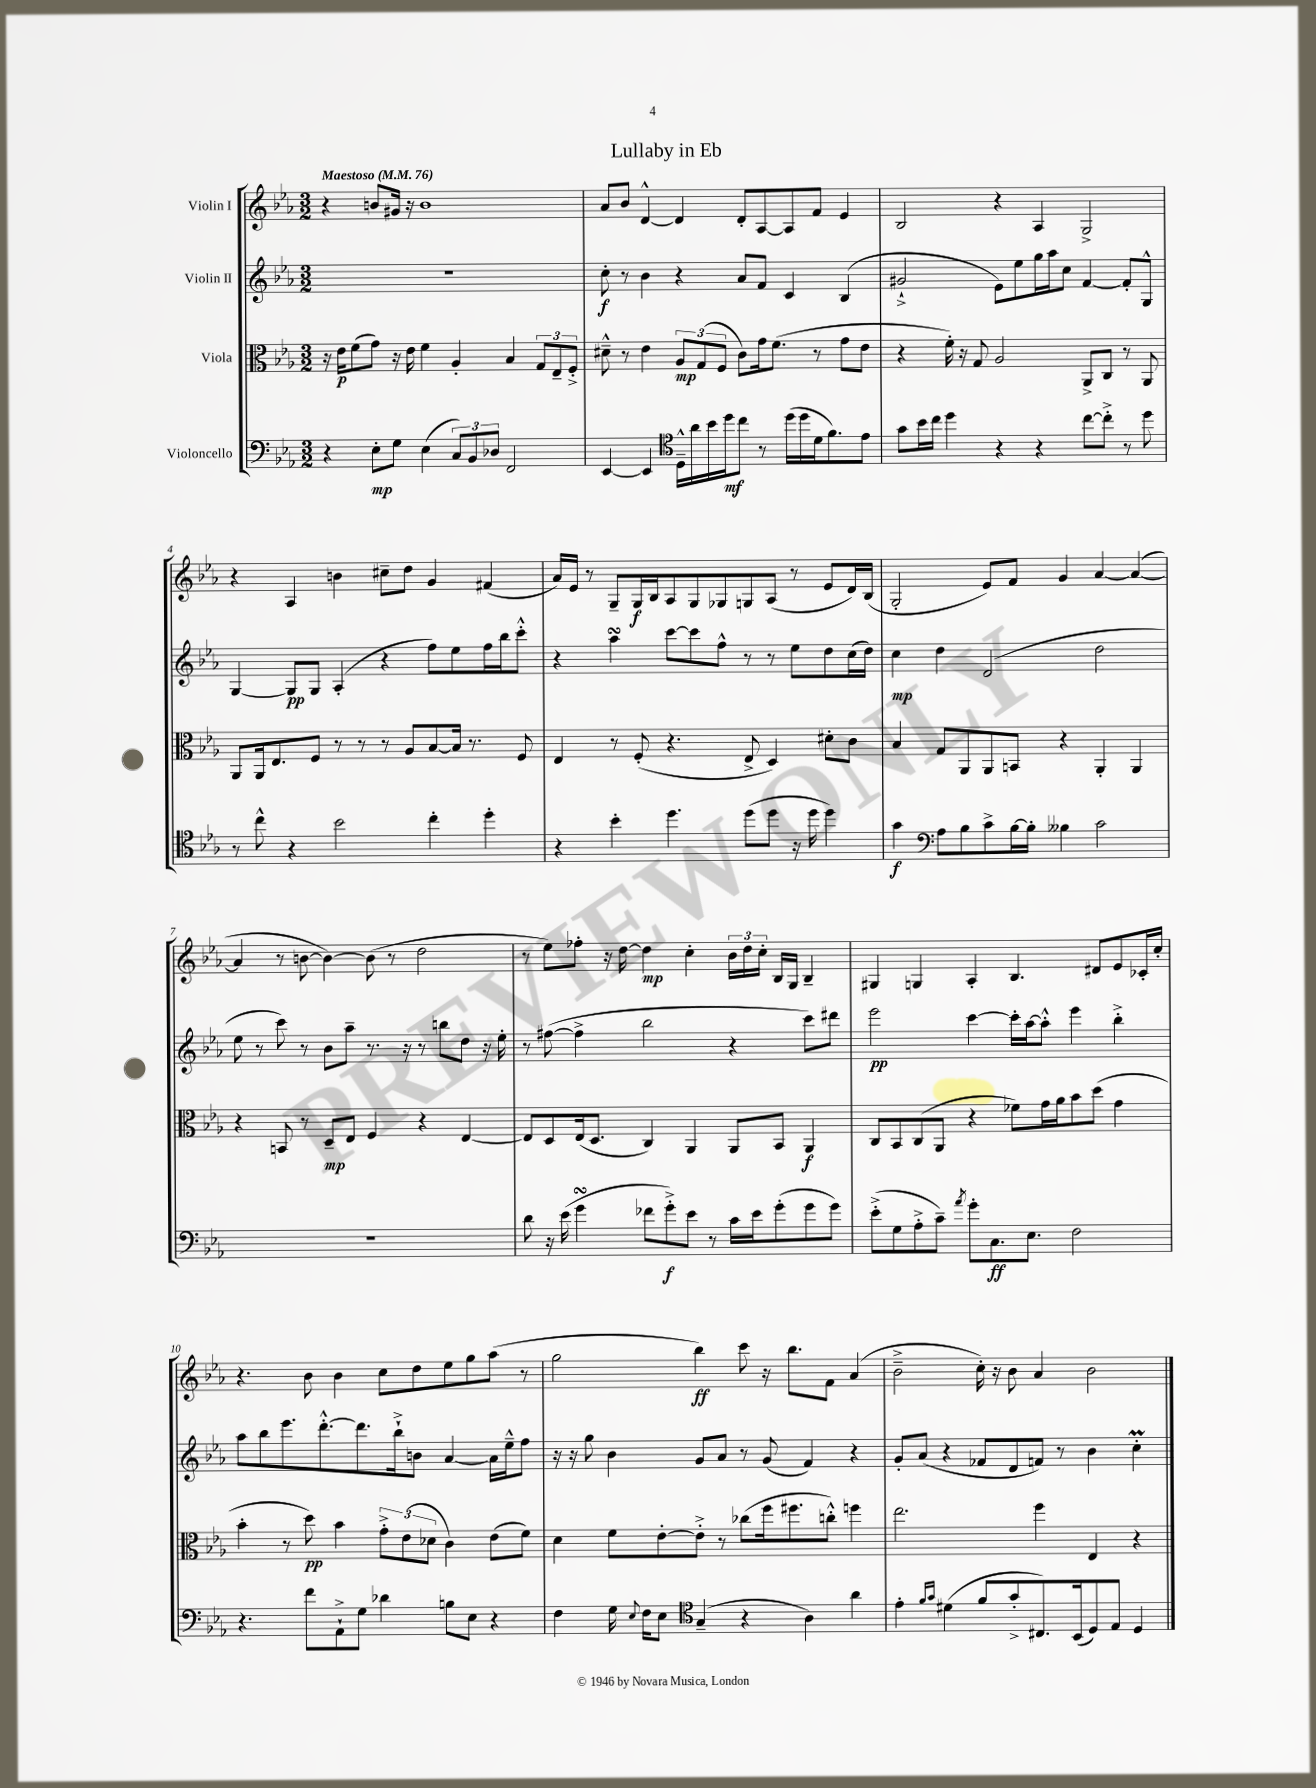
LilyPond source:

\header { title = "Lullaby in Eb" }
<<
\new StaffGroup <<
\new Staff = "s0" \with { instrumentName = "Violin I" } {
    \clef treble \key ees \major \numericTimeSignature \time 3/2 \tempo "Maestoso" 4 = 76
    \autoBeamOff r4 b'8[ gis'16] r16 b'1 |
    aes'8[ bes'8] d'4~-^ d'4 d'8[-. aes8~ aes8 f'8] ees'4 |
    bes2 r4 aes4 g2-> |
    r4 aes4 b'4 cis''8[-- d''8] g'4 fis'4( |
    aes'16[) ees'16] r8 g8[-- g16\f bes16 aes8 g8 ges8 g8 aes8]( r8 ees'8[ d'16) bes16]( |
    g2-. ees'8[) f'8] g'4 aes'4~ aes'4~( |
    aes'4 r8 b'8~ b'4~) b'8( r8 d''2 |
    r8 ees''8[) fes''8]-. r16 d''16~ d''4\mp c''4-. \tuplet 3/2 { bes'16[ d''16 c''16]-. } bes16[ g16] bes4-- |
    gis4 g4 aes4-. bes4. dis'8[ ees'8 ces'16-. c''16]-. |
    r4. bes'8 bes'4 c''8[ d''8 ees''8 g''8 aes''8]( r8 |
    g''2 bes''4\ff) c'''8 r16 bes''8.[ f'8] aes'4( |
    bes'2---> c''16-.) r16 bes'8 aes'4 bes'2 \bar "|." |
}
\new Staff = "s1" \with { instrumentName = "Violin II" } {
    \clef treble \key ees \major \numericTimeSignature \time 3/2
    \autoBeamOff R1. |
    c''8-.\f r8 bes'4 r4 aes'8[ f'8] c'4 bes4( |
    gis'2-!-> ees'8[) ees''8 g''16 aes''16 c''8] f'4~ f'8[-. g8]-^ |
    g4~ g8[\pp g8] aes4-.( r4 f''8[) ees''8 f''16 bes''16 c'''8]-.-^ |
    r4 aes''4\turn c'''8[~ c'''8 f''8]-^ r8 r8 ees''8[ d''8 c''16( d''16]) |
    c''4\mp d''4 d'2( d''2 |
    ees''8 r8 c'''8) r8 bes'8[ aes''8]-- r8. r16 r8 b''8[ d''8] r16 ees''16-. |
    r8 fis''8~( fis''4-> bes''2 r4 c'''8[) dis'''8] |
    ees'''2\pp c'''4~ c'''16[-. aes''16~ aes''8]-.-^ ees'''4 bes''4-.-> |
    aes''8[ bes''8 ees'''8. d'''8.~-.-^ d'''8. bes''16-!-> b'8] aes'4~ aes'16[ ees''16---^ f''8] |
    r16 r16 g''8 bes'4 g'8[ aes'8] r8 g'8( f'4) r4 |
    g'8[-. aes'8]( r4 fes'8[ d'8 f'8]) r8 bes'4 c''4-.\prall \bar "|." |
}
\new Staff = "s2" \with { instrumentName = "Viola" } {
    \clef alto \key ees \major \numericTimeSignature \time 3/2
    \autoBeamOff r16 ees'16[\p f'8( g'8]) r16 ees'16 f'4 aes4-. bes4 \tuplet 3/2 { g8[ ees8-- f8]-.-> } |
    dis'8---^ r8 ees'4 \tuplet 3/2 { aes8[\mp g8( f8] } c'8[) g'16 f'8.]( r8 g'8[ ees'8] |
    r4 f'16-.) r16 g8 aes2 aes,8[-> c8] r8 aes,8 |
    aes,8[ aes,16 ees8. f8] r8 r8 r8 aes8[ bes8~ bes16] r8. f8 |
    ees4 r8 f8-.( r4. ees8-> d4) dis'8[-. c'8] |
    bes4 g8[ aes,8 aes,8 b,8] r4 aes,4-. aes,4 |
    r4 b,8 r8 d8[--\mp ees8] f4 r4 ees4~ |
    ees8[ d8 ees16( d8.] c4) aes,4 aes,8[ bes,8] aes,4\f |
    c8[ bes,8 c8( aes,8] r4 fes'8[) g'16 aes'16 bes'8 d''8]( g'4 |
    bes'4-. r8 d''8\pp) bes'4 \tuplet 3/2 { g'8[-.-> ees'8( des'8] } c'4) ees'8[( f'8]) |
    d'4 f'8[ ees'8~-. ees'8]-.-> r8 ces''8[( f''16 fis''8. c''8]-.-^) f''4 |
    ees''2. f''4 ees4 r4 \bar "|." |
}
\new Staff = "s3" \with { instrumentName = "Violoncello" } {
    \clef bass \key ees \major \numericTimeSignature \time 3/2
    \autoBeamOff r4 ees8[-.\mp g8] ees4( \tuplet 3/2 { c8[) bes,8 des8] } f,2 |
    ees,4~ ees,4 \clef tenor d16[---^ aes'16 bes'16 d''16\mf c''8] r8 d''16[( d''16 d'16 f'8.) ees'8] |
    g'8[ bes'16 c''16] d''4 r4 r4 c''8[~ c''8]-.-> r8 d''8 |
    r8 c''8-^ r4 bes'2 c''4-. d''4-. |
    r4 bes'4-. d''4. d''8[( d''8] r16 d''16 d''4) |
    g'4\f \clef bass aes8[ bes8 c'8-> bes16~ bes16]-. beses4 c'2 |
    R1. |
    d'8 r16 ees'16( g'4\turn fes'8[ g'8-.->\f) ees'8] r8 c'16[ ees'16 g'8-.( g'8 g'8]) |
    ees'8[-.->( g8 aes8-.-> c'8]--) \acciaccatura { aes'8 } g'8[-. c8.\ff ees8.] f2 |
    r4. f'8[ aes,8-!-> g8] des'4 b8[ ees8] r4 |
    f4 g16 \appoggiatura { ees8 } f16[ ees8] \clef tenor g4--( r4 aes4) aes'4 |
    ees'4-. \grace { f'16[ g'16] } dis'4( f'8[ g'8-.-> cis8.) bes,16( d8) ees8] d4 \bar "|." |
}
>>
>>
